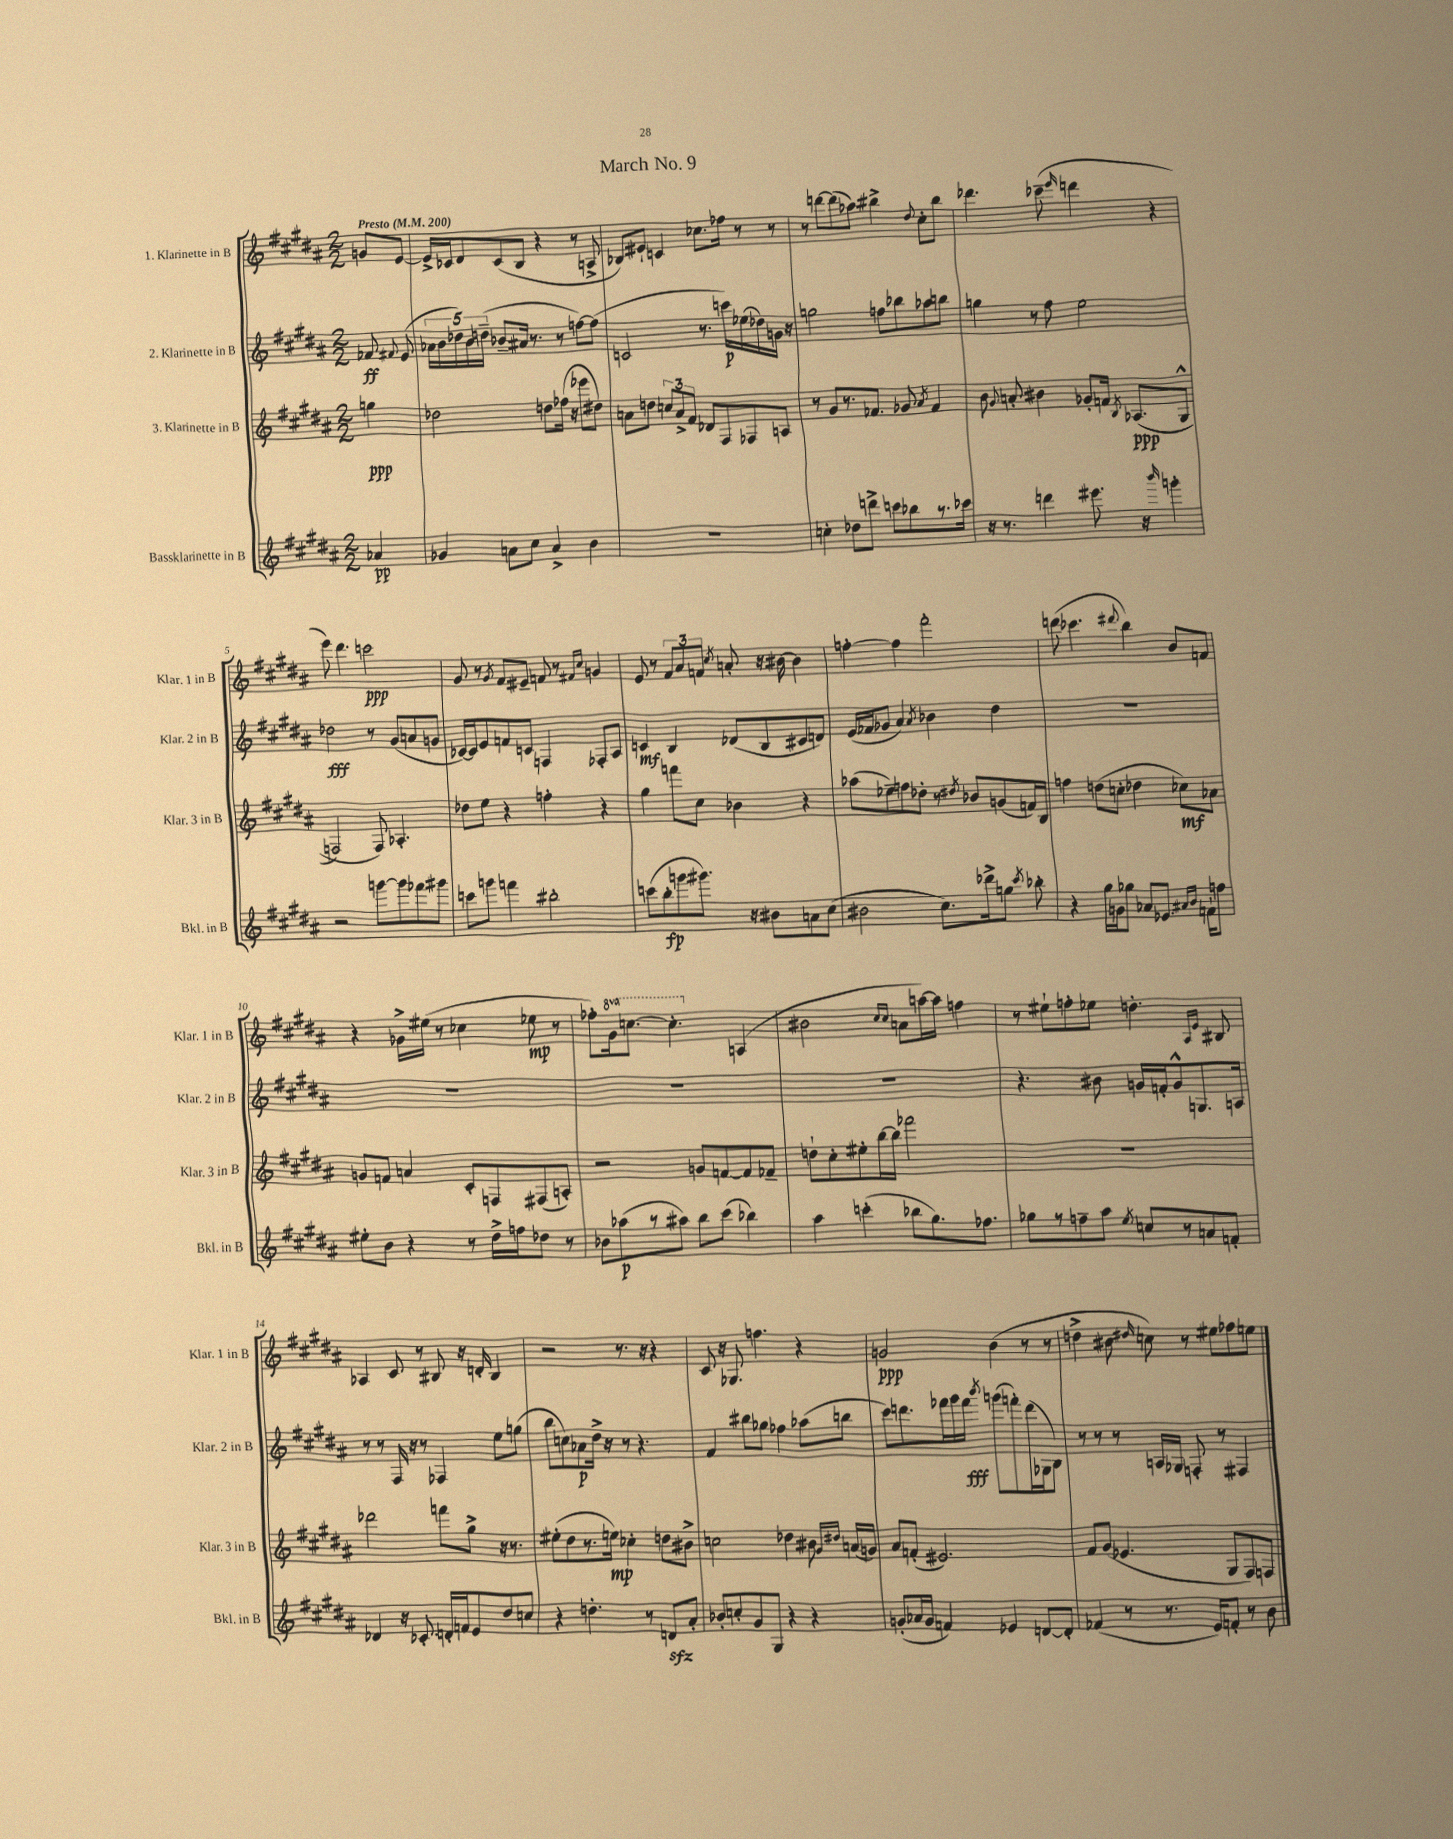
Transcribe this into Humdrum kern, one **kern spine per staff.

**kern	**dynam	**kern	**dynam	**kern	**dynam	**kern	**dynam
*part4	*part4	*part3	*part3	*part2	*part2	*part1	*part1
*staff4	*staff4	*staff3	*staff3	*staff2	*staff2	*staff1	*staff1
*I"Bassklarinette in B	*	*I"3. Klarinette in B	*	*I"2. Klarinette in B	*	*I"1. Klarinette in B	*
*I'Bkl. in B	*	*I'Klar. 3 in B	*	*I'Klar. 2 in B	*	*I'Klar. 1 in B	*
*clefG2	*	*clefG2	*	*clefG2	*	*clefG2	*
*k[f#c#g#d#a#]	*	*k[f#c#g#d#a#]	*	*k[f#c#g#d#a#]	*	*k[f#c#g#d#a#]	*
*M2/2	*	*M2/2	*	*M2/2	*	*M2/2	*
*MM200	*	*MM200	*	*MM200	*	*MM200	*
=	=	=	=	=	=	=	=
!	!	!	!	!	!	!LO:TX:a:B:t=Presto	!
4a-X/	pp	4ggn\	ppp	8f-X/	ff	8gn/L	.
.	.	.	.	8qqf#X/	.	.	.
.	.	.	.	(8e/	.	[8e/J	.
=1	=1	=1	=1	=1	=1	=1	=1
4g-X/	.	2dd-X\	.	20a-X\LL	.	16e^/LL]	.
.	.	.	.	20b\	.	.	.
.	.	.	.	.	.	16c-X/J	.
.	.	.	.	20dd-X\)	.	.	.
.	.	.	.	.	.	8d#/	.
.	.	.	.	20b\	.	.	.
.	.	.	.	(20ddn~\JJ	.	.	.
8an\L	.	.	.	8b-X~/L	.	(8c-/	.
8cc#\J	.	.	.	16a#X/Jk	.	8B/J	.
.	.	.	.	8.r	.	.	.
4a^/	.	8ddn\L	.	.	.	4r	.
.	.	(16ff-X\Jk	.	8r	.	.	.
.	.	16r	.	.	.	.	.
4b\	.	8eee-X\L	.	[8ffn\L)	.	8r	.
.	.	8dd#X\J)	.	(8ff\J]	.	8An^/	.
=2	=2	=2	=2	=2	=2	=2	=2
1r	.	8an\L	.	2cn/	.	8B-X/L)	.
.	.	8ddn\J	.	.	.	8e#X`/J	.
.	.	12ccn/L	.	.	.	4cn/	.
.	.	12a^/	.	.	.	.	.
.	.	12f#/J	.	.	.	.	.
.	.	8d-X/L	.	8.r	.	8.cc-X\L	.
.	.	8F#/	.	.	.	.	.
.	.	.	.	16cccn\LL)	p	16ff-X\Jk	.
.	.	8F-X/	.	(16ee-X\	.	8r	.
.	.	.	.	16dd-X\)	.	.	.
.	.	8An/J	.	16gn\JJ	.	8r	.
.	.	.	.	16r	.	.	.
=3	=3	=3	=3	=3	=3	=3	=3
4ccn'\	.	8r	.	2ggn\	.	8r	.
.	.	8g#/L	.	.	.	[8dddn\L	.
8dd-X\L	.	8.r	.	.	.	(8ddd\]	.
8dddn^\J	.	.	.	.	.	8aa-X\J)	.
.	.	8.f-X/J	.	.	.	.	.
8cccn\L	.	.	.	8ffn\L	.	4bb#X^\	.
8bb-X\	.	8g-X/	.	8bb-X\	.	.	.
.	.	8qa#/	.	.	.	8qqdd#/	.
8.r	.	4f-/	.	8aa-X\	.	8cc#'\L	.
.	.	.	.	8bbn\J	.	8bb#\J	.
16ccc-X\Jk	.	.	.	.	.	.	.
=4	=4	=4	=4	=4	=4	=4	=4
16r	.	8b\	.	4ggn\	.	4.ddd-X\	.
8.r	.	.	.	.	.	.	.
.	.	8qqg#/	.	.	.	.	.
.	.	8an'/	.	.	.	.	.
4dddn\	.	4b#X\	.	8r	.	.	.
.	.	.	.	8ff#\	.	(8ccc-X~\	.
.	.	.	.	.	.	16qqeee/	.
8.eee#X\	.	8g-X'/L	.	2ee\	.	4dddn\	.
.	.	16fn/Jk	.	.	.	.	.
.	.	8qB/	.	.	.	.	.
16r	.	((8.A-X/L	ppp	.	.	.	.
16qqbbb/	.	.	.	.	.	.	.
4gggn'\	.	.	.	.	.	4r	.
.	.	8G#^^/J	.	.	.	.	.
!!LO:LB:g=z
=5	=5	=5	=5	=5	=5	=5	=5
2r	.	2Fn/)	.	2dd-X\	fff	8eee\)	.
.	.	.	.	.	.	4.ddd#\	.
[8gggn\L	.	8F/)	.	8r	.	2cccn\	ppp
8ggg\]	.	4.A-X'/	.	(8g#/L	.	.	.
8fff-X\	.	.	.	8an/	.	.	.
8ggg#X\J	.	.	.	8gn/J	.	.	.
=6	=6	=6	=6	=6	=6	=6	=6
8cccn\L	.	8dd-X\L	.	[16c-X/LL)	.	8g#/	.
.	.	.	.	16c-/J]	.	.	.
8gggn\J	.	8ee\J	.	8e/	.	8r	.
.	.	.	.	.	.	8qg#/	.
4fffn\	.	4r	.	8fn/	.	8f#/L	.
.	.	.	.	8cn/J	.	8e#X~/J	.
2bb#X'\	.	4ffn'\	.	4Fn/	.	8fn/	.
.	.	.	.	.	.	8r	.
.	.	.	.	.	.	16qqf#X/LL	.
.	.	.	.	.	.	16qqcc#/JJ	.
.	.	4r	.	8F-X'/L	.	4gn/	.
.	.	.	.	8A#/J	.	.	.
=7	=7	=7	=7	=7	=7	=7	=7
(8cccn\L	.	4gg#\	.	4cn/	mf	8e/	.
8bb'\	fp	.	.	.	.	8r	.
8gggn\	.	8fffn\L	.	4B/	.	12f#/L	.
.	.	.	.	.	.	12a#/	.
8.ggg#X\J)	.	8cc#\J	.	.	.	.	.
.	.	.	.	.	.	12fn/J	.
.	.	.	.	.	.	8qcc#/	.
.	.	4b-X\	.	(8d-X/L	.	8an'/	.
16r	.	.	.	.	.	.	.
8b#X\L	.	.	.	8B/	.	16r	.
.	.	.	.	.	.	[16b#X\	.
8an\	.	4r	.	8c#X/	.	4b#\]	.
(8cc#\J	.	.	.	8dn/J)	.	.	.
=8	=8	=8	=8	=8	=8	=8	=8
2b#X\	.	(8aa-X\L	.	(16e/LL	.	[4ffn'\	.
.	.	.	.	16f-X/J	.	.	.
.	.	8ee-X~\)	.	8g-X/J	.	.	.
.	.	8ffn\	.	4a#/)	.	4ff\]	.
.	.	8dd-X'\J	.	.	.	.	.
.	.	.	.	8qa#/	.	.	.
8.cc#\L)	.	8r	.	4b-X\	.	2fff#'\	.
.	.	8qdd#X/	.	.	.	.	.
.	.	8b-X/L	.	.	.	.	.
16ddd-X^\k	.	.	.	.	.	.	.
8ggn\J	.	(8gn/	.	4dd#\	.	.	.
8qccc#/	.	.	.	.	.	.	.
8bb-X'\	.	16fn/L)	.	.	.	.	.
.	.	16B/JJ	.	.	.	.	.
=9	=9	=9	=9	=9	=9	=9	=9
4r	.	4ffn\	.	1r	.	(8dddn\	.
.	.	.	.	.	.	4.ccc-X\	.
16gg#\LL	.	(8ddn\L	.	.	.	.	.
16gn\J	.	.	.	.	.	.	.
8gg-X\J	.	8ccn'\J	.	.	.	.	.
.	.	.	.	.	.	8qqddd#X/	.
8a-X/L	.	4dd-X\	.	.	.	4bb\)	.
8.e-X/J	.	.	.	.	.	.	.
.	.	8cc-X\L)	mf	.	.	8b/L	.
16qqa#X/LL	.	.	.	.	.	.	.
16qqb/JJ	.	.	.	.	.	.	.
16fn`\KL	.	.	.	.	.	.	.
8ffn\J	.	8a-X\J	.	.	.	8fn/J	.
!!LO:LB:g=z
=10	=10	=10	=10	=10	=10	=10	=10
8ee#X'\L	.	8gn/L	.	1r	.	4r	.
8b\J	.	8fn/J	.	.	.	.	.
4r	.	4an/	.	.	.	16g-X^\LL	.
.	.	.	.	.	.	(16ee#X\JJ	.
.	.	.	.	.	.	8r	.
8r	.	8c#'/L	.	.	.	4cc-X\	.
16dd#^\LL	.	8Fn/	.	.	.	.	.
16ffn\J	.	.	.	.	.	.	.
8dd-X\J	.	(8F#X/	.	.	.	8ee-X\	mp
8r	.	8An'/J)	.	.	.	8r	.
=11	=11	=11	=11	=11	=11	=11	=11
8b-X\L	.	2r	.	1r	.	8ff-X'\L)	.
*	*	*	*	*	*	*8va	*
(8aa-X\	p	.	.	.	.	16gg#\k	.
.	.	.	.	.	.	[8.cccn\J	.
8r	.	.	.	.	.	.	.
8aa#X\J)	.	.	.	.	.	4.ccc'\]	.
8bb\L	.	8gn/L	.	.	.	.	.
(8ccc#\J	.	[8fn/	.	.	.	.	.
*	*	*	*	*	*	*X8va	*
4bb-X\)	.	8f/]	.	.	.	(4An/	.
.	.	8f-X~/J	.	.	.	.	.
=12	=12	=12	=12	=12	=12	=12	=12
4aa#\	.	8ddn`\L	.	1r	.	2b#X\	.
.	.	8cc#'\	.	.	.	.	.
(4cccn'\	.	8ee#X'\	.	.	.	.	.
.	.	[16bb\L	.	.	.	.	.
.	.	16bb\JJ]	.	.	.	.	.
.	.	.	.	.	.	16qqcc#/LL	.
.	.	.	.	.	.	16qqcc#/JJ	.
8bb-X\L	.	2fff-X\	.	.	.	8an\L	.
8.gg#\)	.	.	.	.	.	[16aan\L)	.
.	.	.	.	.	.	16aa\JJ]	.
.	.	.	.	.	.	4ffn\	.
8.ff-X\J	.	.	.	.	.	.	.
=13	=13	=13	=13	=13	=13	=13	=13
8gg-X\L	.	1r	.	4.r	.	8r	.
8r	.	.	.	.	.	8ee#X`\L	.
8ffn~\	.	.	.	.	.	8ffn'\	.
8aa#\J	.	.	.	8b#X\	.	8ee-X\J	.
8qee/	.	.	.	.	.	.	.
8ccn/L	.	.	.	16gn/LL	.	4.ddn'\	.
.	.	.	.	16fn'/J	.	.	.
8r	.	.	.	8g^^/	.	.	.
8an/	.	.	.	8.Gn/	.	.	.
.	.	.	.	.	.	16qqA#/LL	.
.	.	.	.	.	.	16qqe/JJ	.
8fn'/J	.	.	.	.	.	8B#X/	.
.	.	.	.	16An/Jk	.	.	.
!!LO:LB:g=z
=14	=14	=14	=14	=14	=14	=14	=14
4d-X/	.	2ddd-X\	.	8r	.	4A-X/	.
.	.	.	.	8r	.	.	.
16r	.	.	.	16F#/	.	8c#/	.
8.c-X'/	.	.	.	16r	.	.	.
.	.	.	.	8r	.	8r	.
16dn'/LL	.	8fffn\L	.	4F-X/	.	8B#X/	.
16fn/J	.	.	.	.	.	.	.
8e/	.	8gg#^\J	.	.	.	16r	.
.	.	.	.	.	.	16dn'/	.
8dd#/	.	16r	.	8ee\L	.	4B#/	.
.	.	8.r	.	.	.	.	.
8ccn/J	.	.	.	(8ggn\J	.	.	.
=15	=15	=15	=15	=15	=15	=15	=15
4r	.	(8ee#X'\L	.	8bb\L	.	2r	.
.	.	8dd#\	.	8ccn\)	.	.	.
4.ddn'\	.	8.r	.	8a-X\	p	.	.
.	.	.	.	16dd#^\Jk	.	.	.
.	.	16een\Jk)	mp	16r	.	.	.
.	.	4cc-X'\	.	8r	.	8.r	.
8r	.	.	.	4.r	.	.	.
.	.	.	.	.	.	16r	.
8dnzz/L	.	8ddn\L	.	.	.	4r	.
8a#'/J	.	8b#X^\J	.	.	.	.	.
=16	=16	=16	=16	=16	=16	=16	=16
8b-X'/L	.	2ccn\	.	4f#/	.	8c#/	.
8ccn'/	.	.	.	.	.	16r	.
.	.	.	.	.	.	8.G-X/	.
8g#/	.	.	.	8bb#X\L	.	.	.
8G#/J	.	.	.	8gg-X\J	.	4.ffn\	.
4r	.	4dd-X\	.	4ff-X\	.	.	.
4r	.	8b#X\	.	(8aa-X\L	.	4r	.
.	.	16qqg#/LL	.	.	.	.	.
.	.	16qqdd#X/JJ	.	.	.	.	.
.	.	(16an/LL	.	8bbn\J	.	.	.
.	.	16gn/JJ)	.	.	.	.	.
=17	=17	=17	=17	=17	=17	=17	=17
(8gn'/L	.	8a#/L	.	8ccc#\L)	.	2gn/	ppp
16a-X/L	.	(8fn'/J	.	8.dddn\	.	.	.
16g/JJ	.	.	.	.	.	.	.
4fn/)	.	2.e#X/)	.	.	.	.	.
.	.	.	.	16fff-X\L	.	.	.
.	.	.	.	16ggg#\	.	.	.
.	.	.	.	16fff-\JJ	fff	.	.
.	.	.	.	8qbbb/	.	.	.
4e-X/	.	.	.	(8gggn\L	.	(4b\	.
.	.	.	.	8fffn'\)	.	.	.
[8dn/L	.	.	.	(16ddd\L	.	8r	.
.	.	.	.	16G-X\J	.	.	.
8d'/J]	.	.	.	8B\J)	.	8r	.
=18	=18	=18	=18	=18	=18	=18	=18
(4f-X/	.	8f#/L	.	8r	.	4ddn^\	.
.	.	(8g#/J	.	8r	.	.	.
8r	.	4.e-X/	.	8r	.	8b#X\	.
.	.	.	.	.	.	16qqdd#X/	.
8.r	.	.	.	16An/LL	.	8ccn\)	.
.	.	.	.	16G-X/JJ	.	.	.
.	.	.	.	8Fn'/	.	8r	.
16e/KL)	.	.	.	.	.	.	.
8fn'/J	.	8G#/L	.	8r	.	8ee#X\L	.
8r	.	8F#/)	.	4F#X/	.	8ff-X\	.
8b\	.	8Fn/J	.	.	.	8een\J	.
==	==	==	==	==	==	==	==
*-	*-	*-	*-	*-	*-	*-	*-
